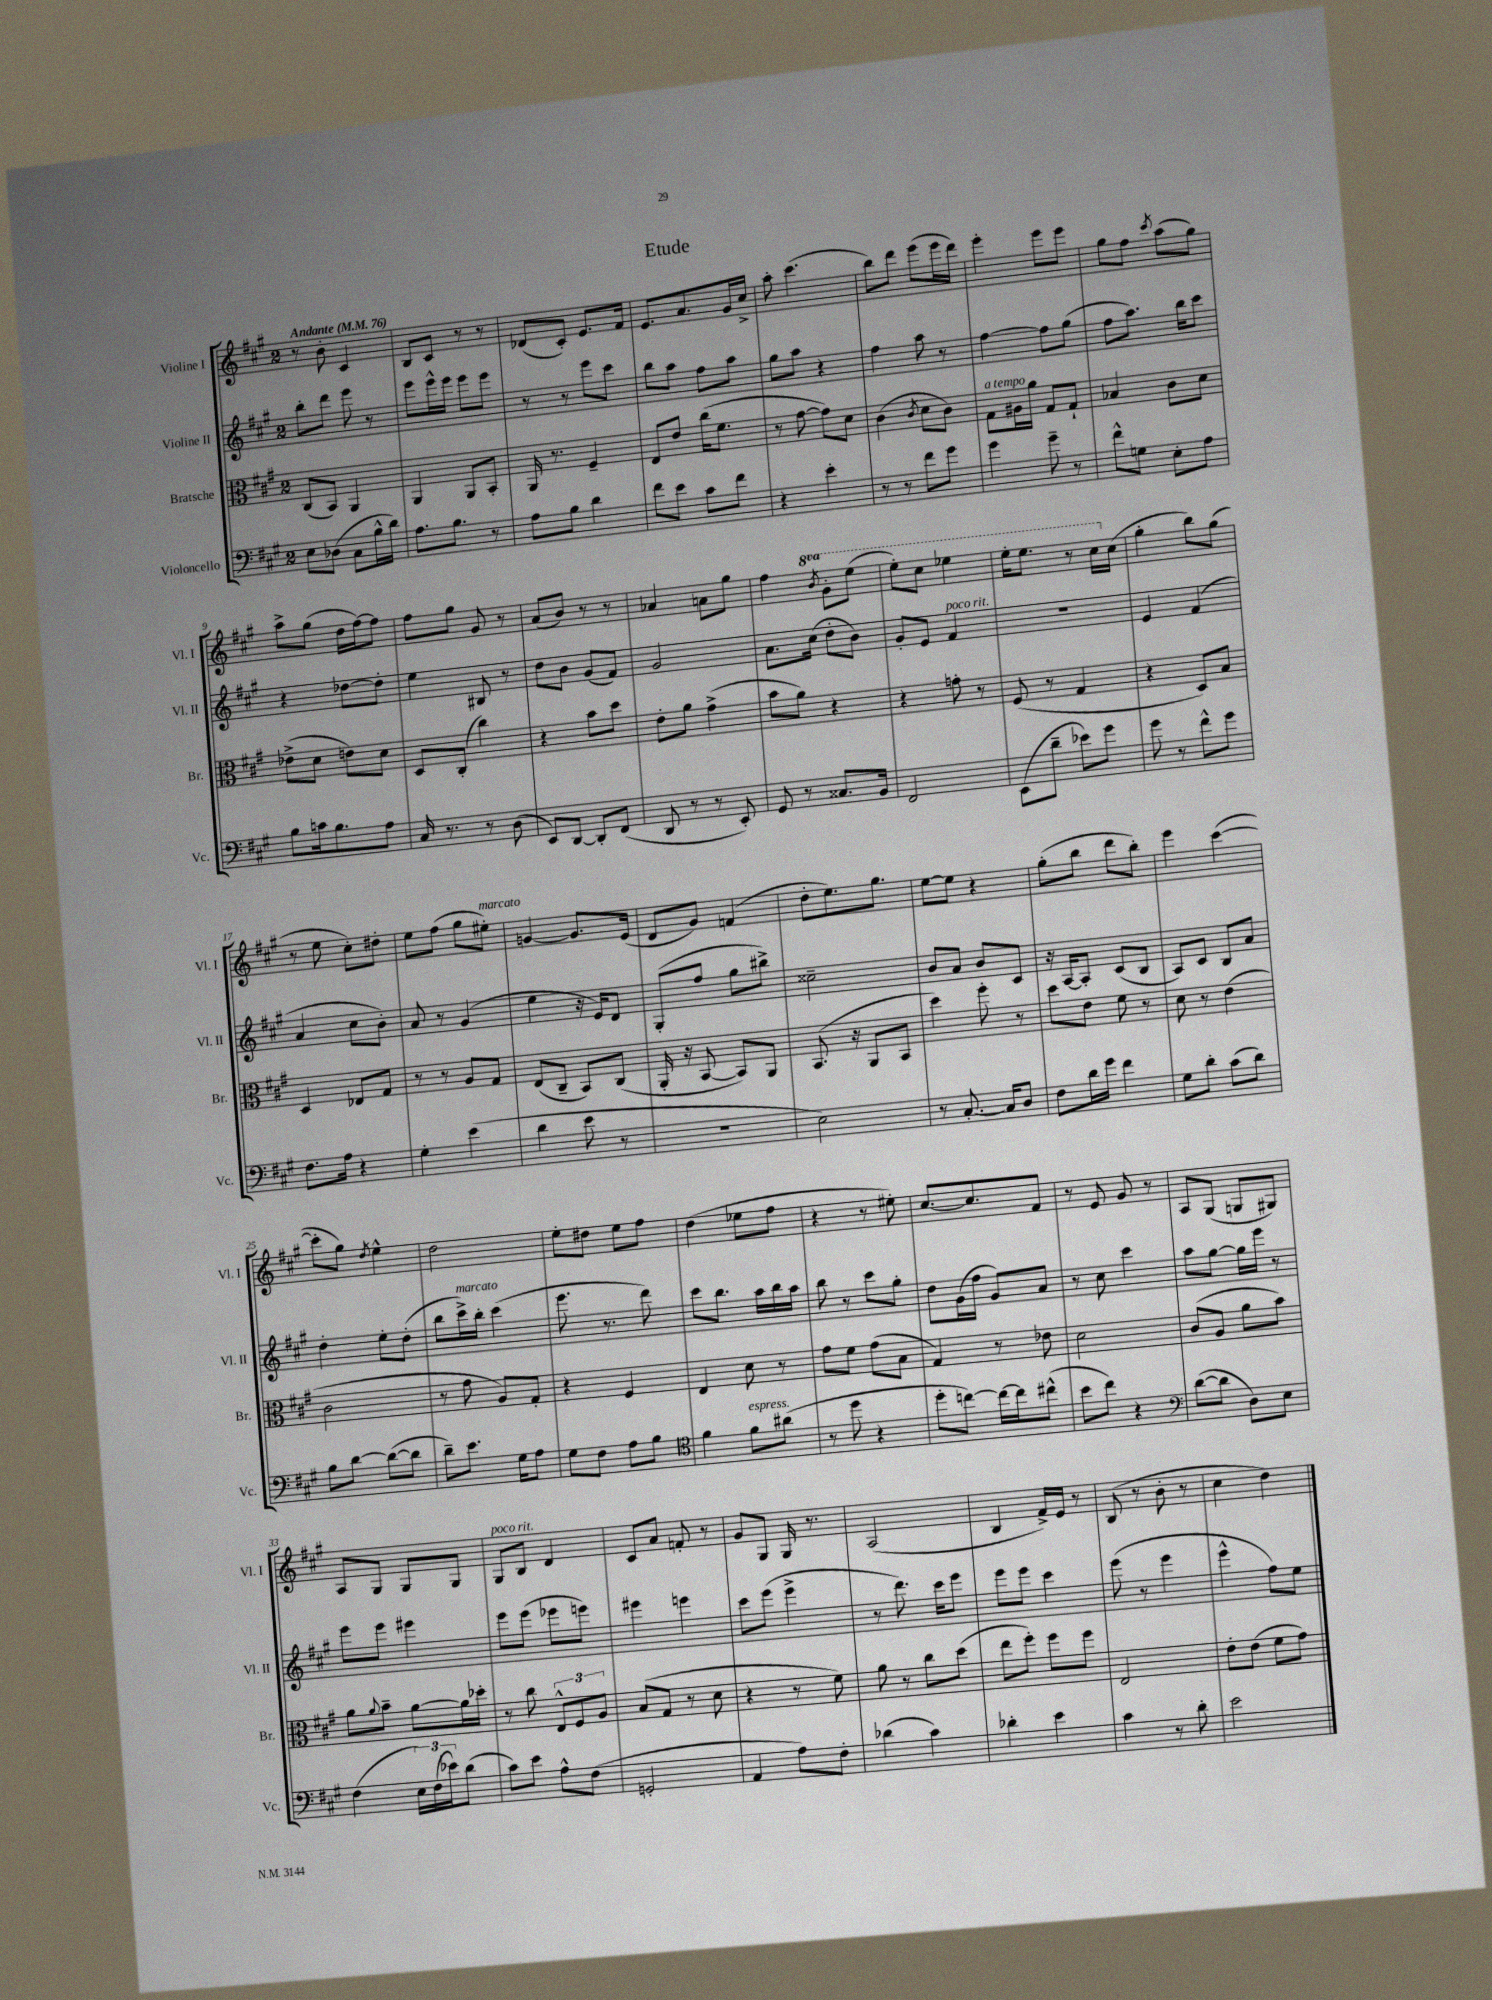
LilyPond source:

\header { title = "Etude" }
<<
\new StaffGroup <<
\new Staff = "s0" \with { instrumentName = "Violine I" shortInstrumentName = "Vl. I" } {
    \clef treble \key a \major \once \override Staff.TimeSignature.style = #'single-digit \time 2/4 \set Staff.ottavationMarkups = #ottavation-simple-ordinals \tempo "Andante" 4 = 76
    r8 b'8-. cis'4 |
    b8 cis'8 r8 r8 |
    des'8( cis'8-.) e'8. fis'16 |
    e'8. a'8. gis'16 cis''16-> |
    a''8-. cis'''4.( |
    b''8) d'''8 e'''8( e'''16 d'''16) |
    e'''4-. e'''8 e'''8 |
    gis''8 fis''8 \acciaccatura { cis'''8 } a''8( gis''8) |
    a''8-> gis''8( d''16 fis''16~) fis''8 |
    fis''8 gis''8 gis'8 r8 |
    a'8( b'8) r8 r8 |
    aes'4 a'8 gis''8 |
    fis''4 \ottava #1 \acciaccatura { b''8 } gis''8-. e'''8( |
    e'''8-.) cis'''8 ees'''4 |
    e'''16-. e'''8. r8 cis'''16 \ottava #0 cis''16( |
    gis''4-. b''8) gis''8( |
    r8 e''8 cis''8-.) dis''8-. |
    e''8 fis''8( gis''8 eis''8-.^\markup { \italic "marcato" }) |
    g'4~ g'8. e'16( |
    d'8 gis'8) f'4( |
    d''8-. e''8.) gis''8. |
    e''8~ e''8 r4 |
    gis''8-.( b''8 d'''8 b''8-.) |
    e'''4 cis'''4~( |
    cis'''8-. gis''8) \acciaccatura { d''8 } e''4-^ |
    d''2 |
    e''8-. dis''8 e''8 fis''8 |
    d''4( ees''8 fis''8 |
    r4 r8 eis''8-.) |
    cis''8.~ cis''8. fis'8 |
    r8 e'8 gis'8 r8 |
    a8 gis8( g8 gis8) |
    a8 gis8 gis8 gis8 |
    gis8^\markup { \italic "poco rit." } b8 d'4 |
    cis'8 a'8 f'8-. r8 |
    gis'8 gis8 gis16 r8. |
    a2( |
    b4 fis'16->) e'16 r8 |
    b8( r8 b'8-. r8 |
    cis''4 d''4) \bar "|." |
}
\new Staff = "s1" \with { instrumentName = "Violine II" shortInstrumentName = "Vl. II" } {
    \clef treble \key a \major \once \override Staff.TimeSignature.style = #'single-digit \time 2/4
    b''8-. d'''8 e'''8 r8 |
    e'''8 e'''16-^ e'''16 e'''8 e'''8 |
    r8 r8 e'''8 cis'''8 |
    b''8 a''8 fis''8 a''8 |
    gis''8 a''8 r4 |
    fis''4 a''8 r8 |
    fis''4~ fis''8 gis''8( |
    fis''8 a''8.) b''16 cis'''8 |
    r4 des''8~ des''8-. |
    e''4 bis8 r8 |
    d''8 b'8 gis'8( fis'8) |
    gis'2 |
    a'8. cis''16( d''8-. b'8) |
    gis'8-. e'8 fis'4^\markup { \italic "poco rit." } |
    R2 |
    e'4 fis'4( |
    a'4 cis''8 b'8-.) |
    a'8 r8 gis'4( |
    e''4 r16 e'16) d'8 |
    gis8-.( fis''8 gis''8 bis''8->) |
    cisis''2-- |
    b'8 a'8 b'8 cis'8 |
    r16 a16~ a8-. cis'8( b8 |
    a8) cis'8 b8 a'8 |
    d''4-. e''8-. d''8-.( |
    b''8 cis'''16->^\markup { \italic "marcato" }) b''16-. cis'''4( |
    e'''8. r8. d'''8) |
    cis'''8 b''8. a''16 b''16 a''16 |
    b''8 r8 cis'''8 gis''8-. |
    d''8 gis'16( fis''16 gis'8) a'8 |
    r8 cis''8 cis'''4 |
    a''8 gis''8~ gis''16 e'''16 r8 |
    e'''8 e'''8 eis'''4 |
    e'''8 e'''8( ees'''8 e'''8) |
    eis'''4 e'''4 |
    cis'''8 e'''8( e'''4-> |
    r8 d'''8.) cis'''16 e'''8 |
    e'''8 e'''8 cis'''4 |
    e'''8( r8 e'''4 |
    e'''4-^ fis''8) e''8 \bar "|." |
}
\new Staff = "s2" \with { instrumentName = "Bratsche" shortInstrumentName = "Br." } {
    \clef alto \key a \major \once \override Staff.TimeSignature.style = #'single-digit \time 2/4
    cis8( b,8) a,4 |
    a,4 a,8 b,8-. |
    a,16 r8. fis4-- |
    e8 e'8 cis''16( fis'8. |
    r8 gis'8~ gis'8) d'8 |
    cis'4( \acciaccatura { cis'8 } d'8 cis'8) |
    gis8^\markup { \italic "a tempo" } ais16 a'16 gis8 gis8-! |
    bes4 cis'8 d'8 |
    ees'8->( d'8 e'8) d'8 |
    d8 cis8-.( cis''4) |
    r4 b'8 d''8 |
    e'8-. a'8 gis'4->( |
    b'8 a'8) r4 |
    r4 g'8-. r8 |
    fis8( r8 gis4 |
    r4 d8) b8 |
    d4 ees8 gis8 |
    r8 r8 a8 gis8 |
    e8( cis8-- b,8) cis8( |
    a,16-. r16 b,8~ b,8) a,8 |
    b,8.( r16 a,8 b,8 |
    d''4) fis''8-. r8 |
    d''8 e'8 fis'8 r8 |
    d'8 r8 e'4( |
    cis'2 |
    r8 gis'8 a8) gis8-. |
    r4 fis4 |
    e4 d'8 r8 |
    gis'8 fis'8 gis'8( b8 |
    gis4) r8 ees'8 |
    d'2 |
    cis'8( a8 a'8 b'8) |
    a'8 \appoggiatura { a'8 } b'8-- a'8~ a'16 des''16-. |
    r8 cis''8 \tuplet 3/2 { e8-^ fis8 a8 } |
    b8( gis8 r8 d'8 |
    r4 r8 fis'8) |
    a'8 r8 cis''8 d''8( |
    e''8 fis''8-.) fis''8 fis''8 |
    e2 |
    e'8-. e'8( fis'8 gis'8) \bar "|." |
}
\new Staff = "s3" \with { instrumentName = "Violoncello" shortInstrumentName = "Vc." } {
    \clef bass \key a \major \once \override Staff.TimeSignature.style = #'single-digit \time 2/4
    e8 des8( cis8 b16-^ d'16) |
    a8. b8. r8 |
    a8 b8 d'4 |
    fis'8 e'8 cis'8 fis'8 |
    r4 e'4-. |
    r8 r8 fis'8 gis'8 |
    gis'4 gis'8-- r8 |
    fis'8-^ g8 e8-. a8 |
    b8 c'16 b8. a8 |
    cis16 r8. r8 d8( |
    e,8) d,8~ d,8-. fis,8( |
    d,8 r8 r8 e,8-.) |
    gis,8 r8 cisis8. b,16 |
    fis,2 |
    e,8( d'8-- ees'8) gis'8 |
    gis'8 r8 fis'8-^ gis'8 |
    fis8. a16 r4 |
    gis4-. e'4( |
    d'4 e'8 r8 |
    r2 |
    e2) |
    r8 cis8.~-. cis16 d8 |
    fis8 d'16 gis'16 fis'4 |
    gis8 d'8-. cis'8( d'8) |
    b8 d'8~ d'8~( d'8 |
    d'8--) e'8. gis16 a8 |
    gis8 fis8 a8 b8 |
    \clef tenor fis'4 fis'8^\markup { \italic "espress." } ais'8( |
    r8 d''8 r4 |
    d''8-. c''8~) c''16~ c''16 cis''8-^( |
    b'8 cis''8) r4 |
    \clef bass d'8~( d'8 d8) e8 |
    fis4( \tuplet 3/2 { e16) fis16( ees'16) } d'8( |
    cis'8) e'8 a8-^ fis8( |
    g,2-. |
    a,4 a8) fis8-. |
    des'4( cis'4) |
    des'4-. e'4 |
    cis'4 r8 d'8-. |
    e'2 \bar "|." |
}
>>
>>
